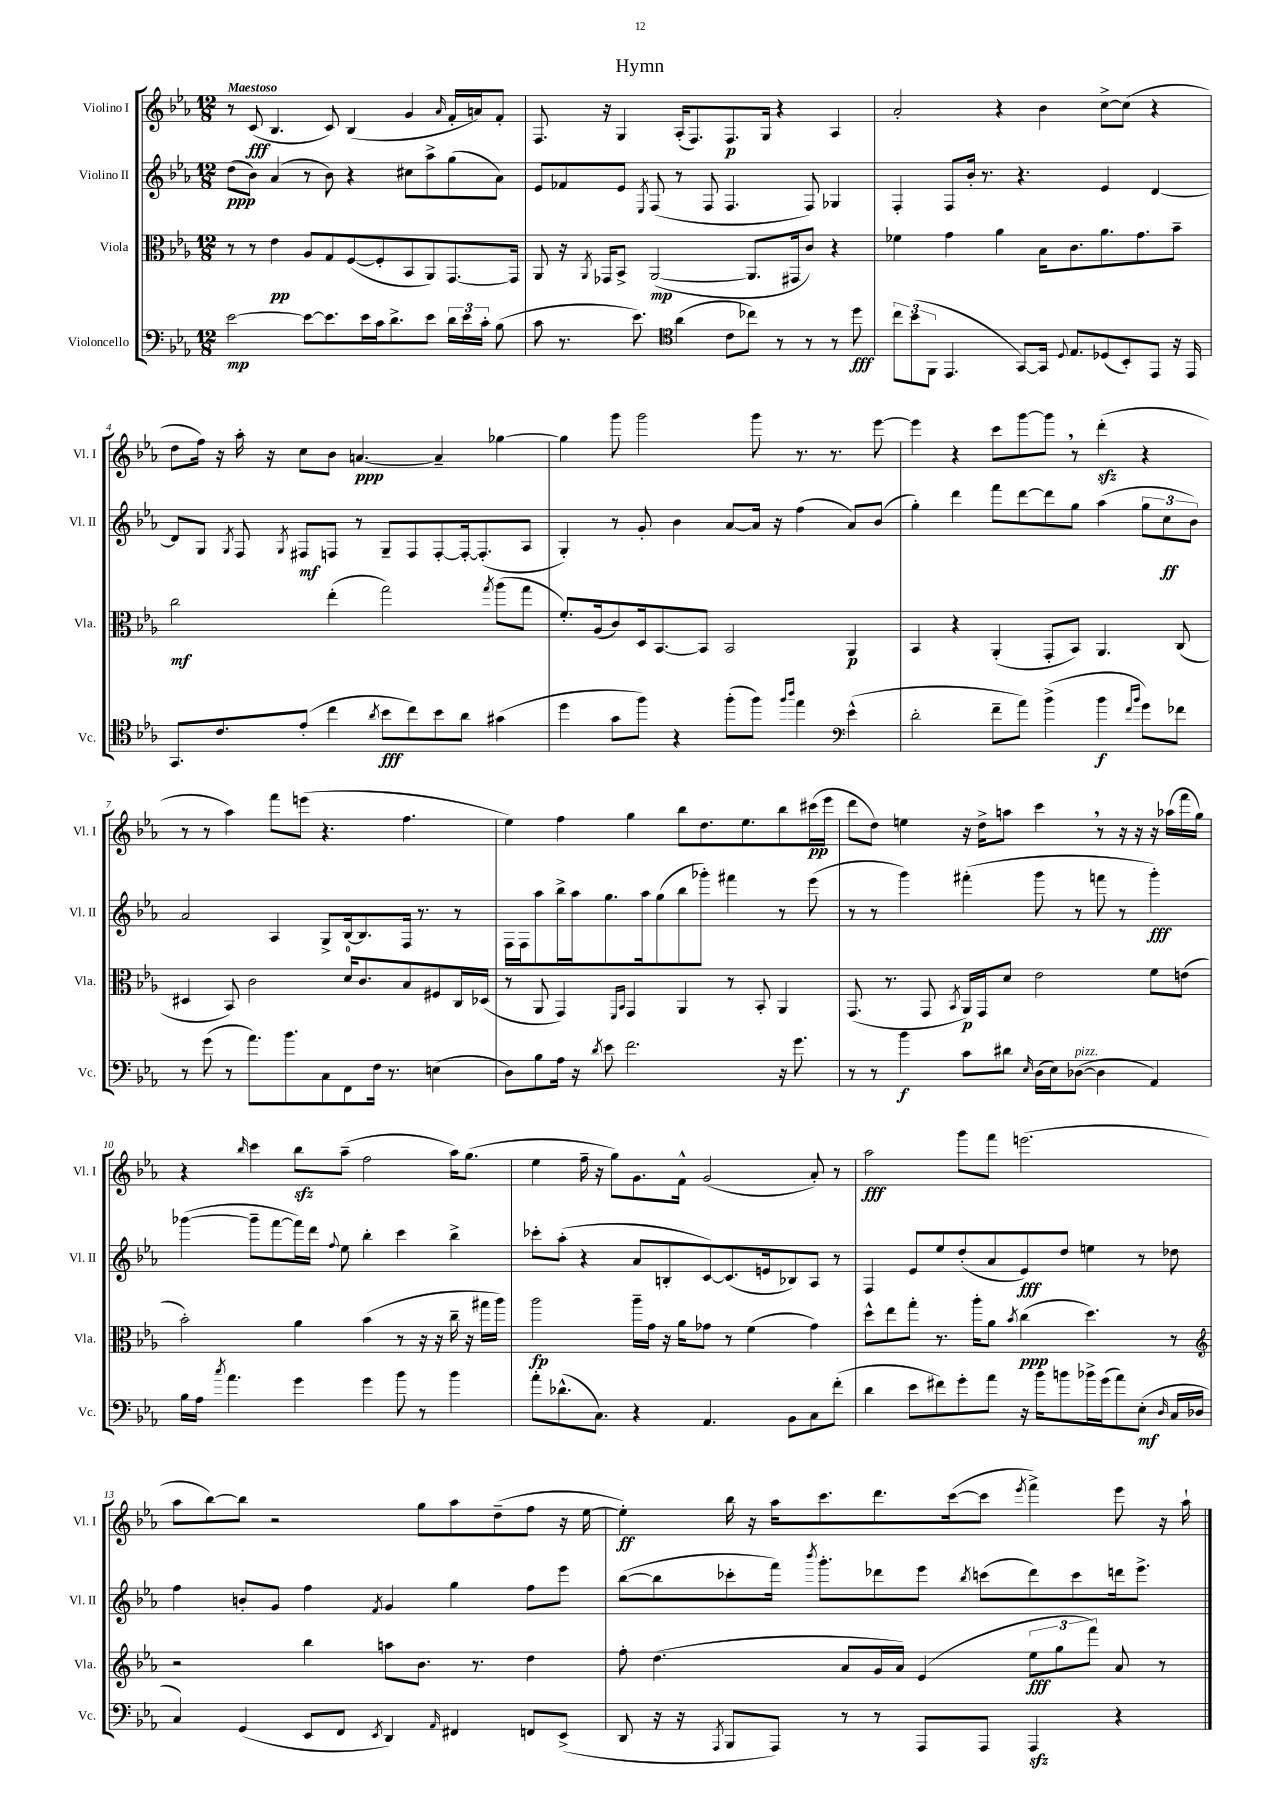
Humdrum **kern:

**kern	**kern	**kern	**kern
*staff4	*staff3	*staff2	*staff1
*clefF4	*clefC3	*clefG2	*clefG2
*k[b-e-a-]	*k[b-e-a-]	*k[b-e-a-]	*k[b-e-a-]
*M12/8	*M12/8	*M12/8	*M12/8
[2e-\	8r	(8dd\L	8r
.	8r	8b-\J)	(8c/
.	4e-\	(4a-/	4.B-/
8e-\_L	8A-/L	8r	.
8.e-\]	8G/	8b-\)	8c/)
.	([8F/	4r	(4B-/
16e-\L	.	.	.
16c\J	8F'/]	.	.
8.d^\	.	.	.
.	8BB-/	8cc#\L	4g/
8e-\J	8AA-/)	8aa-^\	.
.	.	.	16qqa-/
24d\LL	[8.GG/	(8gg\	16f'/LL
24e-\	.	.	.
.	.	.	16a/J)
24c'\JJ	.	.	.
(8B-\	.	8a-\J)	8f'/J
.	16GG/]Jk	.	.
=	=	=	=
8c\	8AA-/	8e-/L	8.F/
8.r	16r	8f-/	.
.	8qAA-/	.	.
.	16GG-/LK	.	16r
.	8BB-^/J	8e-/J	4G/
8.e-\)	.	.	.
.	.	8qE-/	.
.	([2AA-/	(8F/	.
*clefC4	*	*	*
(4a-\	.	8r	(16A-'/LK
.	.	.	8.F/)
.	.	8F/	.
8c\L	.	4.F/	8.F/
8cc-\J)	8.AA-/]L	.	.
.	.	.	16G/Jk
8r	.	.	4r
.	16GG#/k	.	.
8r	8c/J)	8F/)	.
8r	4r	4G-/	4A-/
8dd\	.	.	.
=	=	=	=
12cc\L	4f-\	4F'/	2a-'/
(12b-\	.	.	.
12FF\J	.	.	.
4.EE-/	4g\	8F/L	.
.	.	16b-'/Jk	.
.	.	8.r	.
.	4a-\	.	4r
[8GG/L)	.	4.r	.
16GG/]Jk	16B-\LK	.	4b-\
8qqD/	.	.	.
8.E-/L	8.c\	.	.
(8D-/	8.a-\	4e-/	[8cc^\L
8BB-'/)	.	.	(8cc\]J
.	8.g\	.	.
8EE-/J	.	[4d/	4r
16r	8b-~\J	.	.
16EE-/	.	.	.
=	=	=	=
8.GG/L	2cc\	8d/]L	8dd\L
.	.	8G/J	16ff\Jk)
8.c/	.	.	16r
.	.	8qG/	.
.	.	8F/	16aa-'\
.	.	.	16r
.	.	8qG/	.
(8e-'/J	.	8F#/L	8cc\L
4cc\	(4ee-'\	8F/J	8b-\J
.	.	8r	[4.a/
8qa-/	.	.	.
8b-\L	2gg\)	8G~/L	.
8cc\)	.	8F/	.
8b-\	.	[8F'/	4a~/]
8a-\J	.	16F'/_k	.
.	.	(8.F'/]	.
.	8qgg/	.	.
(4g#\	(8aa-\L	.	[4gg-\
.	8gg\J	8A-/J	.
=	=	=	=
4dd\	8.f'/L)	4G'/)	4gg-\]
.	(16A-/k	.	.
8g\L	8c/)	8r	8ggg\
8ff\J)	16D/k	8g'/	2ggg\
.	[8.BB-/	.	.
4r	.	4b-\	.
.	8BB-/]J	.	.
(8ff'\L	2BB-/	[8a-/L	.
8ff\J)	.	16a-/]Jk	8ggg\
.	.	16r	.
16qqff/LL	.	.	.
16qqaa-/JJ	.	.	.
4ee-\	.	(4ff\	8.r
.	.	.	8.r
*clefF4	*	*	*
(4e-^^\	4AA-/	8a-/L)	.
.	.	(8b-/J	[8eee-\
=	=	=	=
2d'\	4BB-/	4gg'\)	4eee-\]
.	4r	4ddd\	4r
8f~\L	(4AA-'/	8fff\L	8ccc\L
8a-\J)	.	[8ddd\	[8ggg\
(4b-^\	8GG'/L	8ddd\]	8ggg\]J
.	8BB-/J)	8gg\J	8r
4b-\	4.AA-/	(4aa-\	(4ddd'\
16qqf/LL	.	.	.
16qqb-/JJ	.	.	.
8g\L)	.	12gg\L	4r
.	.	12cc\	.
8f-\J	(8C/	.	.
.	.	12b-\J)	.
=	=	=	=
8r	4D#/	2a-/	8r
(8g\	.	.	8r
8r	8BB-/)	.	4aa-\)
8.a-\L)	2c\	.	.
.	.	4A-/	8fff\L
8.b-\	.	.	.
.	.	.	(8eee\J
8C\	.	8G^/L	4.r
8FF\	16d/LK	[16B-/k	.
.	8.c/	8.B-/]	.
16F\Jk	.	.	.
8.r	.	.	.
.	8B-/	16F/Jk	4.ff\
.	.	8.r	.
(4E\	8F#/	.	.
.	16C/L	8r	.
.	(16D-/JJ	.	.
=	=	=	=
8D\L)	8r	16F\LL	4ee-\)
.	.	16F\J	.
8B-\	8AA-/	8aa-\	.
16A-\Jk	4GG/)	16bb-^\L	4ff\
16r	.	16aa-\J	.
8qd/	.	.	.
8e-\	.	8.gg\	.
.	16qqFF/LL	.	.
.	16qqBB-/JJ	.	.
2.f\	4GG/	.	4gg\
.	.	16aa-\k	.
.	.	(8gg\	.
.	4AA-/	8bb-\	8bb-\L
.	.	8ggg-'\J)	8.dd\
.	8r	4fff#\	.
.	.	.	8.ee-\
.	8BB-'/	.	.
16r	4AA-/	8r	8bb-\
8.g\	.	.	.
.	.	(8eee-\	(16ccc#\L
.	.	.	16eee-\JJ
=	=	=	=
8r	(8.GG/	8r	8ddd\L
8r	.	8r	8dd\J)
.	8.r	.	.
4b-\	.	4ggg\)	4ee\
.	8GG/	.	.
.	8qBB-/	.	.
8c\L	16AA-/LL)	(4fff#'\	16r
.	16GG/J	.	16dd^\LK
8d#\J	8d/J	.	8aa\J
16qqE-/	.	.	.
(16D\LL	2e-\	8ggg\	4ccc\
16E-\J)	.	.	.
([8D-\J	.	8r	.
4D-\]	.	8fff\	8r
.	.	8r	16r
.	.	.	16r
4AA-/)	8f\L	4ggg'\)	16r
.	.	.	(16aa-\LL
.	(8e\J	.	16fff\
.	.	.	16gg\JJ)
=	=	=	=
16B-\LL	2b-'\)	([4ggg-\	4r
16A-\JJ	.	.	.
8qcc/	.	.	.
4.a-\	.	.	.
.	.	.	16qqbb-/
.	.	8ggg-~\]L	4ccc\
.	.	[8fff\	.
4g\	4a-\	16fff\]L)	8bb-\L
.	.	16ddd\JJ	.
.	.	8qqff/	.
.	.	8ee-\	(8aa-~\J
4g\	(4b-\	4bb-'\	2ff\
8b-\	8r	4ccc\	.
8r	16r	.	.
.	16r	.	.
4b-\	16cc~\	4bb-^\	16aa-\LK)
.	16r	.	(8.gg\J
.	16gg#\LL	.	.
.	16aa-\JJ)	.	.
=	=	=	=
8a-'\L	2aa-\	8ccc-'\L	4ee-\
(8.d-^^\	.	(8aa-'\J	.
.	.	4r	16ff~\
8.C\J)	.	.	16r
.	.	.	8gg\L)
4r	16aa-~\LL	8a-/L	8.g\
.	16g\JJ	.	.
.	16r	8B'/	.
.	16a-\LK	.	16f^^\Jk
4.AA-/	8g-\J	[8c/)	(2g/
.	8r	(8.c/]	.
.	(4f\	.	.
.	.	16e/k	.
8BB-\L	.	8B-/)	.
8C\	4g-\)	8A-/J	8a-'/)
(8f'\J	.	8r	8r
=	=	=	=
4d\	8dd^^\L	4F/	2aa-\
.	8ee-\	.	.
8e-\L	8gg'\J	8e-/L	.
8f#\)	8.r	8ee-/	.
8g'\	.	(8dd'/	8ggg\L
.	16aa-'\LK	.	.
8a-\J	8a-\J	8a-/	8fff\J
.	8qb-/	.	.
16r	(4cc\	8e-/)	(2.eee\
16b-\LK	.	.	.
8b\	.	8dd/J	.
16b-^\L	4.dd\)	4ee\	.
(16g\J	.	.	.
8a-\)	.	.	.
(8E-'\J	.	8r	.
16qqD/	.	.	.
16C/LL	8r	8dd-\	.
16D-/JJ	.	.	.
=	=	=	=
*	*clefG2	*	*
4C/)	2r	4ff\	8aa-\L
.	.	.	[8bb-\)
(4GG/	.	8b'/L	8bb-\]J
.	.	8g/J	2r
8EE-/L	4bb-\	4ff\	.
8FF/J	.	.	.
8qEE-/	.	8qf/	.
4DD/)	8aa\L	4g/	.
.	8.b-\J	.	8gg\L
16qqAA-/	.	.	.
4FF#/	.	4gg\	8aa-\
.	8.r	.	.
.	.	.	(8dd~\
8FF/L	4dd\	8ff\L	8ff\J
(8EE-^/J	.	8eee-\J	16r
.	.	.	[16ee-\
=	=	=	=
8DD/	8ff'\	([8bb-\L	4ee-'\])
16r	(4.dd\	8bb-\]	.
16r	.	.	.
8qAAA-/	.	.	.
8BBB-/L	.	8ccc-'\	16bb-\
.	.	.	16r
8AAA-/J)	.	16fff\Jk)	16aa-\LK
.	.	8qbbb-/	.
.	.	8.ggg'\L	8.ccc\
8r	8a-/L	.	.
8r	16g/L	8ddd-\	8.ddd\
.	16a-/JJ)	.	.
8AAA-/L	(4e-/	8eee-\J	.
.	.	.	([16ccc\k
.	.	8qbb-/	.
8AAA-/J	.	(8ccc\L	8ccc\]J
.	.	.	8qeee-/
4AAA-/	12ee-\L	8ddd-\)	4fff^\)
.	12gg\	.	.
.	.	8ccc\	.
.	12fff\J)	.	.
4r	8a-/	16ddd\k	8eee-\
.	.	8.eee-^\J	.
.	8r	.	16r
.	.	.	16aa-`\
==	==	==	==
*-	*-	*-	*-
